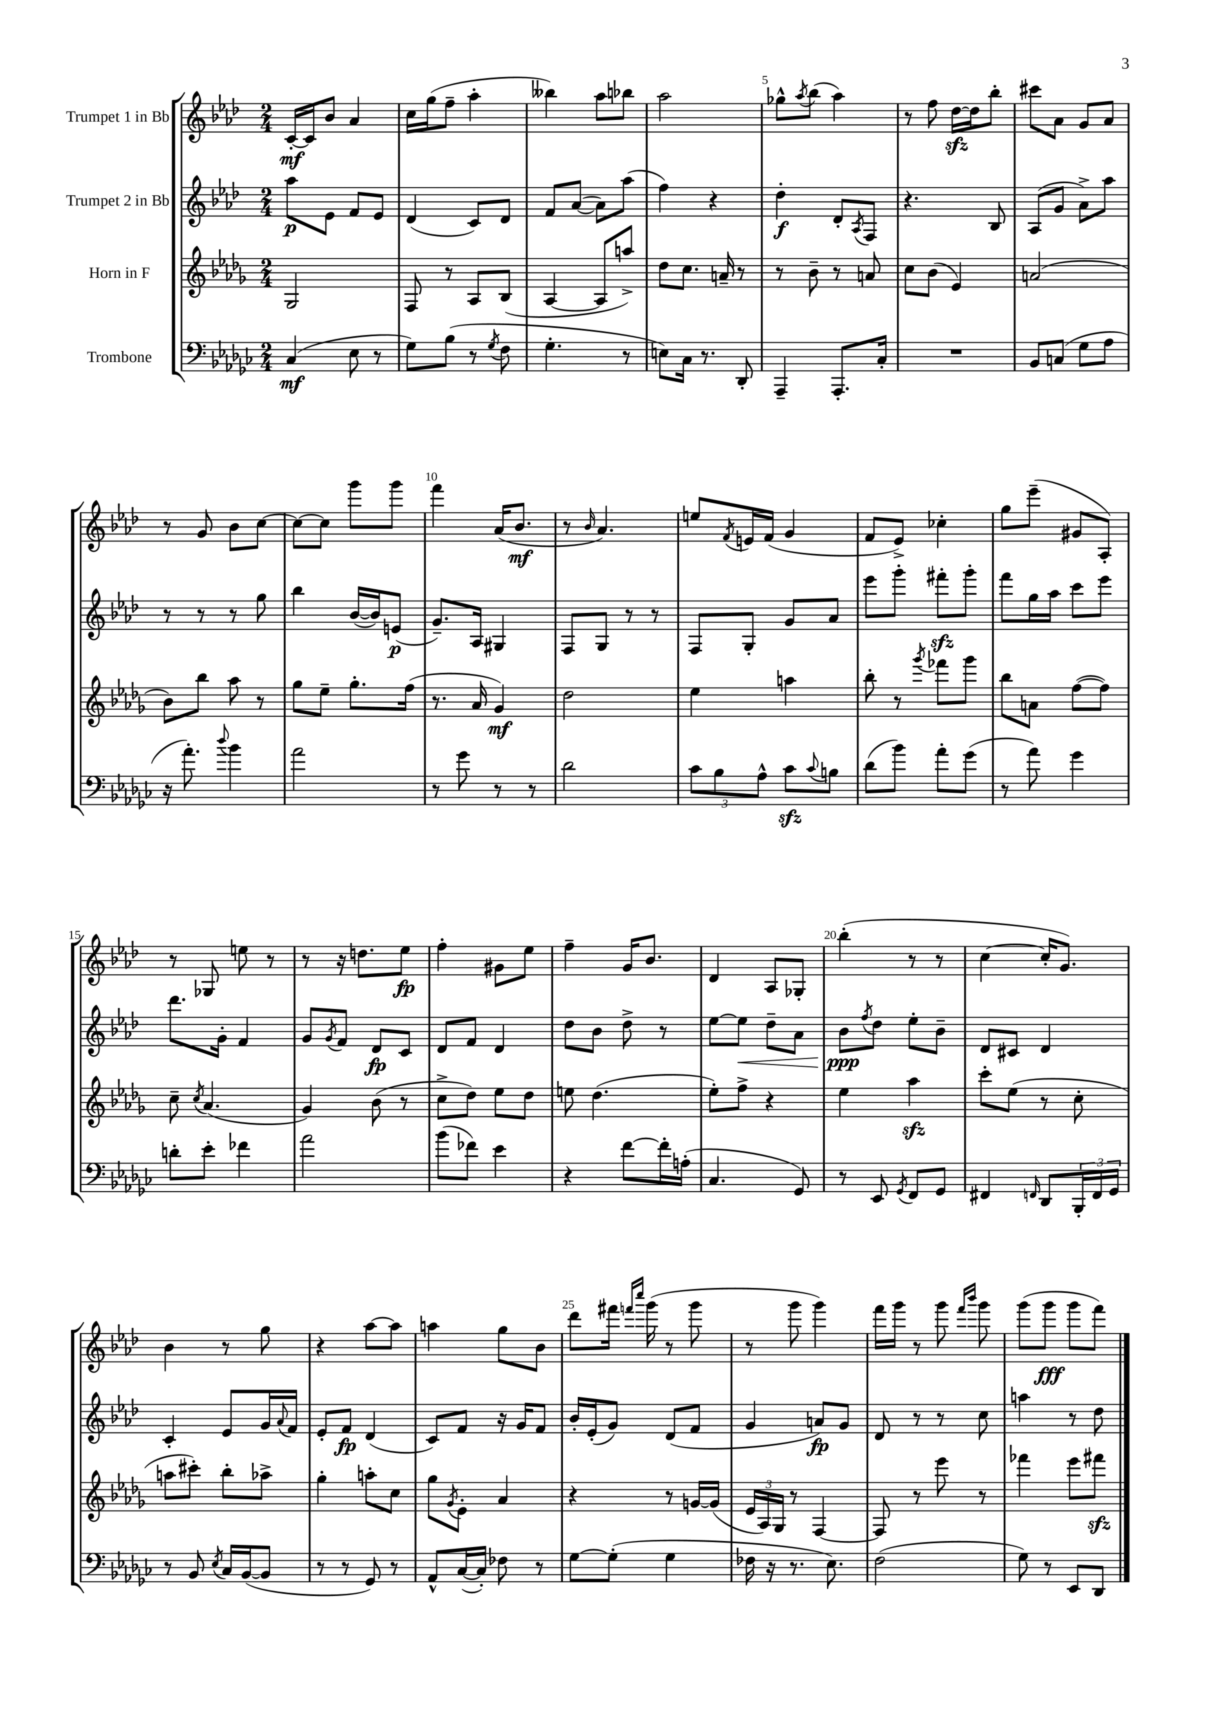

**kern	**dynam	**kern	**dynam	**kern	**dynam	**kern	**dynam
*part4	*part4	*part3	*part3	*part2	*part2	*part1	*part1
*staff4	*staff4	*staff3	*staff3	*staff2	*staff2	*staff1	*staff1
*I"Trombone	*	*I"Horn in F	*	*I"Trumpet 2 in Bb	*	*I"Trumpet 1 in Bb	*
*clefF4	*	*clefG2	*	*clefG2	*	*clefG2	*
*k[b-e-a-d-g-c-]	*	*k[b-e-a-d-g-]	*	*k[b-e-a-d-]	*	*k[b-e-a-d-]	*
*M2/4	*	*M2/4	*	*M2/4	*	*M2/4	*
=1	=1	=1	=1	=1	=1	=1	=1
(4C-/	mf	2G-/	.	8aa-\L	p	[16c'/LL	mf
.	.	.	.	.	.	16c/J]	.
.	.	.	.	8e-\J	.	8b-/J	.
8E-\	.	.	.	8f/L	.	4a-/	.
8r	.	.	.	8e-/J	.	.	.
=2	=2	=2	=2	=2	=2	=2	=2
8G-\L)	.	8F/	.	(4d-/	.	16cc\LL	.
.	.	.	.	.	.	(16gg\J	.
(8B-\J	.	8r	.	.	.	8ff~\J	.
8r	.	8A-/L	.	8c/L)	.	4aa-'\	.
8qG-/	.	.	.	.	.	.	.
8F\	.	(8B-/J	.	8d-/J	.	.	.
=3	=3	=3	=3	=3	=3	=3	=3
4.G-'\	.	[4A-/	.	8f/L	.	4bb--X\)	.
.	.	.	.	([8a-/J	.	.	.
.	.	8A-/L]	.	8a-\L])	.	8aa-\L	.
8r	.	8aan^/J)	.	(8aa-\J	.	8bb-X\J	.
=4	=4	=4	=4	=4	=4	=4	=4
8En\L)	.	8dd-\L	.	4ff\)	.	2aa-\	.
16C-\Jk	.	8.cc\J	.	.	.	.	.
8.r	.	.	.	.	.	.	.
.	.	.	.	4r	.	.	.
.	.	16an~/	.	.	.	.	.
8DD-'/	.	8r	.	.	.	.	.
=5	=5	=5	=5	=5	=5	=5	=5
4AAA-~/	.	8r	.	4dd-'\	f	8gg-X^^\L	.
.	.	.	.	.	.	8qaa-/	.
.	.	8b-~\	.	.	.	(8bb-\J	.
8.AAA-'/L	.	8r	.	8d-'/L	.	4aa-\)	.
.	.	.	.	8qA-/	.	.	.
.	.	8an/	.	8F/J	.	.	.
16C-'/Jk	.	.	.	.	.	.	.
=6	=6	=6	=6	=6	=6	=6	=6
2r	.	8cc\L	.	4.r	.	8r	.
.	.	(8b-\J	.	.	.	8ff\	.
.	.	4e-/)	.	.	.	[16dd-zz\LL	.
.	.	.	.	.	.	16dd-\J]	.
.	.	.	.	8B-/	.	8bb-'\J	.
=7	=7	=7	=7	=7	=7	=7	=7
8BB-/L	.	(2an/	.	(8A-/L	.	8ccc#X\L	.
(8Cn/J	.	.	.	8g/J	.	8a-\J	.
8G-\L	.	.	.	8a-^\L)	.	8g/L	.
8A-\J	.	.	.	8aa-\J	.	8a-/J	.
!!LO:LB:g=z
=8	=8	=8	=8	=8	=8	=8	=8
16r	.	8b-\L)	.	8r	.	8r	.
8.a-'\)	.	.	.	.	.	.	.
.	.	8bb-\J	.	8r	.	8g/	.
8qqdd-/	.	.	.	.	.	.	.
4b-\	.	8aa-\	.	8r	.	8b-\L	.
.	.	8r	.	8gg\	.	[8cc\J	.
=9	=9	=9	=9	=9	=9	=9	=9
2a-\	.	8gg-\L	.	4bb-\	.	8cc\L_	.
.	.	8ee-~\J	.	.	.	8cc\J]	.
.	.	8.gg-'\L	.	([16b-/LL	.	8ggg\L	.
.	.	.	.	16b-/J])	.	.	.
.	.	.	.	(8en/J	p	8ggg\J	.
.	.	(16ff\Jk	.	.	.	.	.
=10	=10	=10	=10	=10	=10	=10	=10
8r	.	8.r	.	8.g~/L)	.	4fff\	.
8g-\	.	.	.	.	.	.	.
.	.	16a-/	.	16A-/Jk	.	.	.
8r	.	4g-/)	mf	4G#X/	.	(16a-/KL	.
.	.	.	.	.	.	8.b-/J	mf
8r	.	.	.	.	.	.	.
=11	=11	=11	=11	=11	=11	=11	=11
2d-\	.	2dd-\	.	8F/L	.	8r	.
.	.	.	.	.	.	16qqb-/	.
.	.	.	.	8G/J	.	4.a-/)	.
.	.	.	.	8r	.	.	.
.	.	.	.	8r	.	.	.
=12	=12	=12	=12	=12	=12	=12	=12
12c-\L	.	4ee-\	.	8F/L	.	8een/L	.
12B-\	.	.	.	.	.	.	.
.	.	.	.	.	.	8qf/	.
.	.	.	.	8G'/J	.	16en/L	.
12A-^^\J	.	.	.	.	.	.	.
.	.	.	.	.	.	(16f/JJ	.
8c-zz\L	.	4aan\	.	8g/L	.	4g/	.
8qqc-/	.	.	.	.	.	.	.
8Bn\J	.	.	.	8a-/J	.	.	.
=13	=13	=13	=13	=13	=13	=13	=13
(8d-\L	.	8bb-'\	.	8eee-\L	.	8f/L	.
8b-\J)	.	8r	.	8ggg'\J	.	8e-^/J)	.
.	.	8qggg-/	.	.	.	.	.
8a-'\L	.	8fff-X\L	.	8fff#Xzz'\L	.	4cc-X'\	.
(8g-\J	.	8ggg-\J	.	8ggg'\J	.	.	.
=14	=14	=14	=14	=14	=14	=14	=14
8r	.	8bb-\L	.	8fff\L	.	8gg\L	.
8a-\)	.	8an\J	.	16gg\L	.	(8eee-~\J	.
.	.	.	.	16aa-\JJ	.	.	.
4g-\	.	([8ff\L	.	8ccc\L	.	8g#X/L	.
.	.	8ff\J])	.	8eee-\J	.	8A-'/J)	.
!!LO:LB:g=z
=15	=15	=15	=15	=15	=15	=15	=15
8dn'\L	.	8cc~\	.	8.ddd-\L	.	8r	.
.	.	8qcc/	.	.	.	.	.
8e-'\J	.	(4.a-/	.	.	.	8G-X/	.
.	.	.	.	16g'\Jk	.	.	.
4f-X\	.	.	.	4f/	.	8een\	.
.	.	.	.	.	.	8r	.
=16	=16	=16	=16	=16	=16	=16	=16
2a-\	.	4g-/)	.	8g/L	.	8r	.
.	.	.	.	8qg/	.	.	.
.	.	.	.	8f/J	.	16r	.
.	.	.	.	.	.	8.ddn\L	.
.	.	(8b-\	.	8d-/L	fp	.	.
.	.	8r	.	8c/J	.	8ee-\J	fp
=17	=17	=17	=17	=17	=17	=17	=17
(8b-\L	.	8cc^\L	.	8d-/L	.	4ff'\	.
8f-X\J)	.	8dd-\J)	.	8f/J	.	.	.
4e-\	.	8ee-\L	.	4d-/	.	8g#X\L	.
.	.	8dd-\J	.	.	.	8ee-\J	.
=18	=18	=18	=18	=18	=18	=18	=18
4r	.	8een\	.	8dd-\L	.	4ff~\	.
.	.	(4.dd-\	.	8b-\J	.	.	.
[8f\L	.	.	.	8dd-^\	.	16g/KL	.
.	.	.	.	.	.	8.b-/J	.
16f'\L]	.	.	.	8r	.	.	.
(16An'\JJ	.	.	.	.	.	.	.
=19	=19	=19	=19	=19	=19	=19	=19
4.C-/	.	8ee-'\L)	.	[8ee-\L	.	4d-/	.
!	!	!	!	!	!LO:HP:b	!	!
.	.	8ff^\J	.	8ee-\J]	<	.	.
.	.	4r	.	8dd-~\L	.	8A-/L	.
8GG-/)	.	.	.	8a-\J	.	8G-X'/J	.
=20	=20	=20	=20	=20	=20	=20	=20
8r	.	4ee-\	.	8b-\L	ppp	(4bb-'\	.
.	.	.	.	8qff/	.	.	.
8EE-/	.	.	.	8dd-\J	[	.	.
8qGG-/	.	.	.	.	.	.	.
8FF/L	.	4aa-zz\	.	8ee-'\L	.	8r	.
8GG-/J	.	.	.	8b-~\J	.	8r	.
=21	=21	=21	=21	=21	=21	=21	=21
4FF#X/	.	8ccc'\L	.	8d-/L	.	[4cc\	.
.	.	(8ee-\J	.	8c#X/J	.	.	.
16qqFFn/	.	.	.	.	.	.	.
8DD-/L	.	8r	.	4d-/	.	16cc'/KL]	.
.	.	.	.	.	.	8.g/J)	.
24BBB-'/L	.	8cc'\	.	.	.	.	.
24FF/	.	.	.	.	.	.	.
24GG-/JJ	.	.	.	.	.	.	.
!!LO:LB:g=z
=22	=22	=22	=22	=22	=22	=22	=22
8r	.	8aan\L	.	4c'/	.	4b-\	.
8BB-/	.	8ccc#X'\J)	.	.	.	.	.
8qE-/	.	.	.	.	.	.	.
16C-/LL	.	8bb-'\L	.	8e-/L	.	8r	.
([16BB-/J	.	.	.	.	.	.	.
8BB-/J]	.	8aa-X^\J	.	16g/L	.	8gg\	.
.	.	.	.	8qqa-/	.	.	.
.	.	.	.	16f/JJ	.	.	.
=23	=23	=23	=23	=23	=23	=23	=23
8r	.	4gg-'\	.	8e-'/L	.	4r	.
8r	.	.	.	8f/J	fp	.	.
8GG-/)	.	8aan'\L	.	(4d-/	.	[8aa-\L	.
8r	.	8cc\J	.	.	.	8aa-\J]	.
=24	=24	=24	=24	=24	=24	=24	=24
8AA-^^/L	.	8gg-\L	.	8c/L)	.	4aan\	.
.	.	8qg-/	.	.	.	.	.
([16C-/L	.	8e-'\J	.	8f/J	.	.	.
16C-'/JJ])	.	.	.	.	.	.	.
8F-X\	.	4a-/	.	16r	.	8gg\L	.
.	.	.	.	16g/KL	.	.	.
8r	.	.	.	8f/J	.	8b-\J	.
=25	=25	=25	=25	=25	=25	=25	=25
[8G-\L	.	4r	.	16b-'/LL	.	8ddd-\L	.
.	.	.	.	(16e-'/J	.	.	.
(8G-'\J]	.	.	.	8g/J)	.	16fff#X\Jk	.
.	.	.	.	.	.	16qqfffn/LL	.
.	.	.	.	.	.	16qqcccc/JJ	.
.	.	.	.	.	.	(16ggg\	.
4G-\	.	8r	.	(8d-/L	.	8r	.
.	.	[16gn/LL	.	8f/J	.	8ggg\	.
.	.	(16g/JJ]	.	.	.	.	.
=26	=26	=26	=26	=26	=26	=26	=26
16F-X\	.	24e-/LL	.	4g/	.	8r	.
.	.	24A-/)	.	.	.	.	.
16r	.	.	.	.	.	.	.
.	.	24G-/JJ	.	.	.	.	.
8.r	.	8r	.	.	.	8ggg\	.
.	.	[4F/	.	8an/L)	fp	4ggg\)	.
8.E-\)	.	.	.	.	.	.	.
.	.	.	.	8g/J	.	.	.
=27	=27	=27	=27	=27	=27	=27	=27
(2F\	.	8F/]	.	8d-/	.	16fff\LL	.
.	.	.	.	.	.	16ggg\JJ	.
.	.	8r	.	8r	.	8r	.
.	.	8eee-\	.	8r	.	8ggg\	.
.	.	.	.	.	.	16qqfff/LL	.
.	.	.	.	.	.	16qqbbb-/JJ	.
.	.	8r	.	8cc\	.	8ggg\	.
=28	=28	=28	=28	=28	=28	=28	=28
8G-\)	.	4fff-X\	.	4aan\	.	(8ggg\L	.
8r	.	.	.	.	.	8ggg\J	fff
8EE-/L	.	8eee-\L	.	8r	.	8ggg\L	.
8DD-/J	.	8fff#Xzz\J	.	8dd-\	.	8fff\J)	.
==	==	==	==	==	==	==	==
*-	*-	*-	*-	*-	*-	*-	*-
